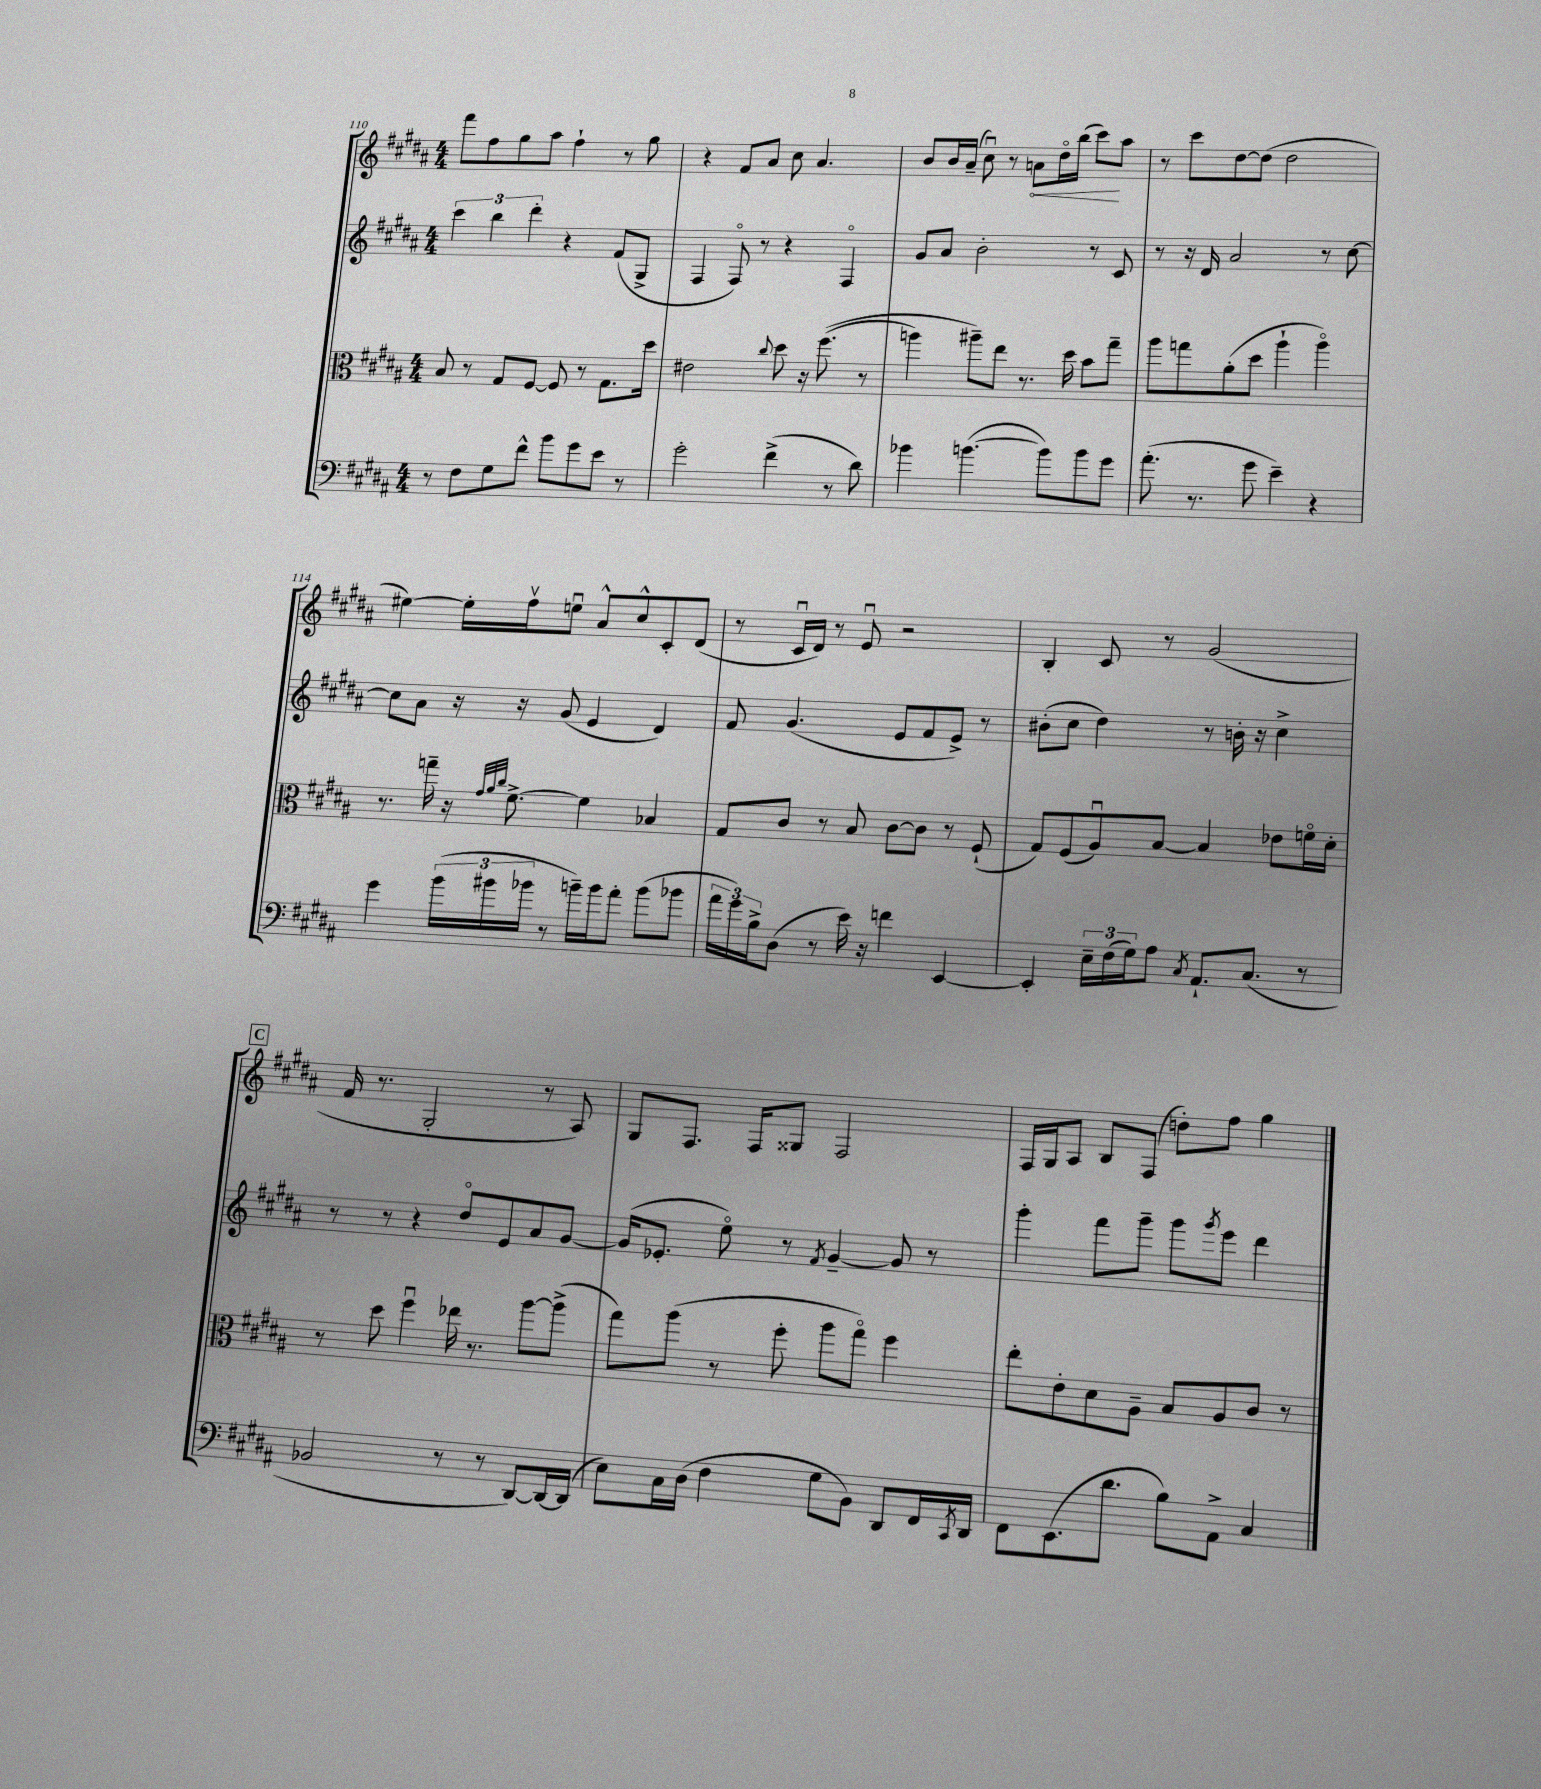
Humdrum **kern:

**kern	**kern	**kern	**kern	**dynam
*part4	*part3	*part2	*part1	*part1
*staff4	*staff3	*staff2	*staff1	*staff1
*clefF4	*clefC3	*clefG2	*clefG2	*
*k[f#c#g#d#a#]	*k[f#c#g#d#a#]	*k[f#c#g#d#a#]	*k[f#c#g#d#a#]	*
*M4/4	*M4/4	*M4/4	*M4/4	*
=110	=110	=110	=110	=110
8r	8B/	6ccc#\	8fff#\L	.
8F#\L	8r	.	8ff#\	.
.	.	6bb\	.	.
8G#\	8G#/L	.	8gg#\	.
.	.	6ddd#'\	.	.
8f#^^\J	[8F#/J	.	8aa#\J	.
8b\L	8F#/]	4r	4ff#`\	.
8g#\	8r	.	.	.
8e\J	8.G#\L	(8f#/L	8r	.
8r	.	8G#^/J	8gg#\	.
.	16dd#\Jk	.	.	.
=111	=111	=111	=111	=111
2g#'\	2e#X\	4F#/	4r	.
.	.	8F#/)	8f#/L	.
.	.	8r	8a#/J	.
.	8qqcc#/	.	.	.
(4f#^\	8dd#\	4r	8cc#\	.
.	16r	.	4.a#/	.
.	((8.ff#\	.	.	.
8r	.	4F#/	.	.
8d#\)	8r	.	.	.
=112	=112	=112	=112	=112
4b-X\	4aan\)	8g#/L	8b/L	.
.	.	8a#/J	16b/L	.
.	.	.	(16a#~/JJ	.
([4.bn\	8aa#X~\L)	2b'\	8cc#u\)	.
.	8ee\J	.	8r	.
!	!	!	!	!LO:HP:b
.	8.r	.	8an\L	<
8b\L])	.	.	16dd#\L	.
.	16dd#\	.	(16bb\JJ	.
8b\	8b\L	8r	8ccc#\L)	.
8g#\J	8gg#~\J	8c#/	8aa#\J	[
=113	=113	=113	=113	=113
(8.a#'\	8aa#\L	8r	8r	.
.	8ggn\	16r	8ccc#\L	.
8.r	.	16d#/	.	.
.	(8a#'\	2a#/	[8dd#\	.
8g#\	8dd#\J	.	(8dd#\J]	.
4e~\)	4aa#`\	.	2dd#\	.
4r	4aa#\)	8r	.	.
.	.	[8cc#\	.	.
!!LO:LB:g=z
=114	=114	=114	=114	=114
4g#\	8.r	8cc#\L]	[4ee#X\)	.
.	.	8a#\J	.	.
.	16ggn~\	.	.	.
(24b\LL	16r	16r	16ee#'\LL]	.
24b#X\	.	.	.	.
.	32qqg#/LLL	.	.	.
.	32qqa#/	.	.	.
.	32qqcc#/JJJ	.	.	.
.	[8.f#^\	16r	16ff#v\J	.
24b-X\JJ	.	.	.	.
8r	.	(8g#/	8eenu\J	.
16bn~\LL)	4f#\]	4e/	8a#^^/L	.
16b\J	.	.	.	.
8a#'\J	.	.	8cc#^^/	.
(8b\L	4B-X/	4d#/)	8c#'/	.
8b-X\J	.	.	(8d#/J	.
=115	=115	=115	=115	=115
24a#\LL	8G#/L	8f#/	8r	.
24g#\)	.	.	.	.
24B^\J	.	.	.	.
(8D#\J	8c#/J	(4.g#/	16c#u/LL	.
.	.	.	16d#/JJ)	.
8r	8r	.	8r	.
16e\)	8B/	.	8eu/	.
16r	.	.	.	.
4fn\	[8c#\L	8e/L	2r	.
.	8c#\J]	8f#/	.	.
[4EE/	8r	8e^/J)	.	.
.	(8F#`/	8r	.	.
=116	=116	=116	=116	=116
4EE'/]	8G#/L)	(8b#X'\L	4B'/	.
.	(8F#/	8cc#\J	.	.
24E~\LL	8A#u/)	4dd#\)	8c#/	.
(24F#\	.	.	.	.
24G#\J)	.	.	.	.
8A#\J	[8B/J	.	8r	.
8qC#/	.	.	.	.
8.AA#`/L	4B/]	8r	(2g#/	.
.	.	16bn'\	.	.
(8.C#/J	.	16r	.	.
.	8e-X\L	4cc#^\	.	.
8r	16fn\L	.	.	.
.	16d#'\JJ	.	.	.
!!LO:LB:g=z
!!LO:REH:place=s1:t=C
=117	=117	=117	=117	=117
2BB-X/	8r	8r	16f#/	.
.	.	.	8.r	.
.	8dd#\	8r	.	.
.	4ff#u\	4r	2G#'/	.
8r	16ee-X\	8dd#/L	.	.
.	8.r	.	.	.
8r	.	8e/	.	.
[8DD#/L)	[8aa#\L	8a#/	8r	.
16DD#/L_	(8aa#^\J]	[8g#/J	8A#/)	.
(16DD#/JJ]	.	.	.	.
=118	=118	=118	=118	=118
8E\L)	8gg#\L)	(16g#/KL]	8G#/L	.
.	.	8.e-X'/J	.	.
16C#\L	(8aa#\J	.	8.F#/J	.
(16D#\JJ	.	.	.	.
4F#\	8r	8ee\)	.	.
.	.	.	16F#/KL	.
.	8ff#'\	8r	8G##X/J	.
.	.	8qf#/	.	.
8G#\L	8aa#\L	[4g#~/	2F#/	.
8BB\J)	8gg#\J)	.	.	.
8DD#/L	4ff#\	8g#/]	.	.
16FF#/L	.	8r	.	.
8qCC#/	.	.	.	.
16DD#/JJ	.	.	.	.
=119	=119	=119	=119	=119
8FF#\L	8ee'\L	4ggg#'\	16F#/LL	.
.	.	.	16G#/J	.
(8.EE\	8e'\	.	8A#/J	.
.	8d#\	8fff#\L	8B/L	.
8.d#\J	.	.	.	.
.	8A#~\J	8ggg#~\J	(8F#/J	.
8B\L)	8B/L	8ggg#\L	8ddn'\L)	.
.	.	8qggg#/	.	.
8AA#^\J	8A#/	8eee\J	8ff#\J	.
4C#/	8c#/J	4ddd#\	4gg#\	.
.	8r	.	.	.
==	==	==	==	==
*-	*-	*-	*-	*-
